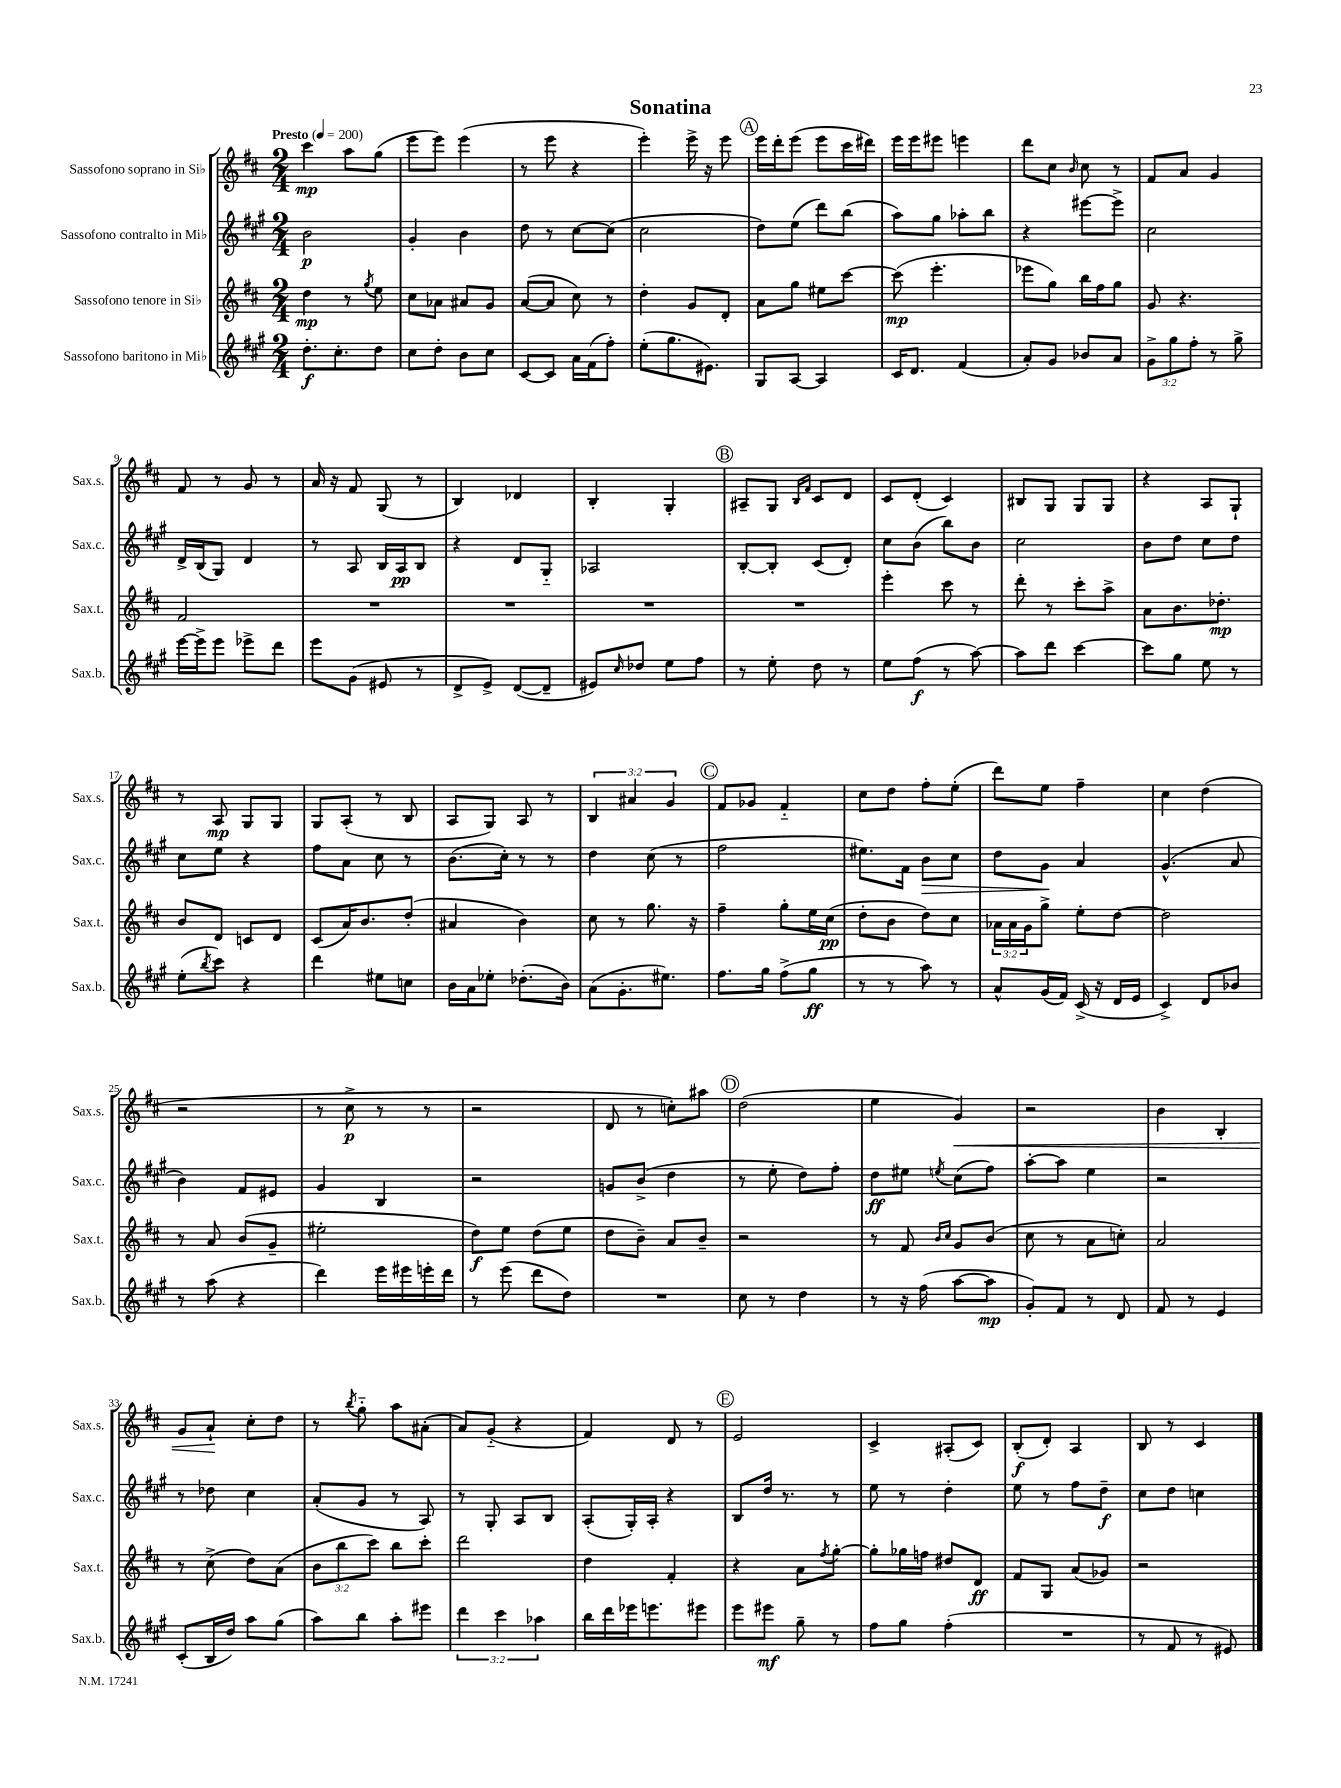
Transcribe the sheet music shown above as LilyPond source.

\header { title = "Sonatina" }
<<
\new StaffGroup <<
\new Staff = "s0" \with { instrumentName = "Sassofono soprano in Sib" shortInstrumentName = "Sax.s." } {
    \clef treble \key d \major \numericTimeSignature \time 2/4 \override Staff.TupletNumber.text = #tuplet-number::calc-fraction-text \tempo "Presto" 4 = 200
    cis'''4\mp a''8 g''8( |
    e'''8 e'''8) e'''4( |
    r8 e'''8 r4 |
    e'''4-.) e'''16-> r16 e'''8 |
    \mark \markup { \circle "A" } e'''16 d'''16-. e'''8( e'''8 cis'''16 dis'''16) |
    e'''16 e'''16 eis'''8 e'''4 |
    d'''8 cis''8 \grace { b'16 } cis''8 r8 |
    fis'8 a'8 g'4 |
    fis'8 r8 g'8 r8 |
    a'16 r16 fis'8 g8( r8 |
    b4) des'4 |
    b4-. g4-. |
    \mark \markup { \circle "B" } ais8-- g8 \grace { b16 fis'16 } cis'8 d'8 |
    cis'8 d'8-.( cis'4) |
    bis8 g8 g8 g8 |
    r4 a8 g8-! |
    r8 a8\mp g8 g8 |
    g8 a8-.( r8 b8 |
    a8 g8) a8 r8 |
    \tuplet 3/2 { b4 ais'4 g'4 } |
    \mark \markup { \circle "C" } fis'8 ges'8 fis'4-_ |
    cis''8 d''8 fis''8-. e''8-.( |
    d'''8) e''8 fis''4-- |
    cis''4 d''4( |
    r2 |
    r8 cis''8->\p r8 r8 |
    r2 |
    d'8 r8 c''8-.) ais''8 |
    \mark \markup { \circle "D" } d''2( |
    e''4 g'4\<) |
    r2 |
    b'4 b4-. |
    g'8 a'8-!\! cis''8-. d''8 |
    r8 \acciaccatura { b''8 } g''8-_ a''8 ais'8-.( |
    a'8) g'8-_( r4 |
    fis'4) d'8 r8 |
    \mark \markup { \circle "E" } e'2 |
    cis'4-> ais8-.( cis'8) |
    b8-.\f( d'8-.) a4 |
    b8 r8 cis'4 \bar "|." |
}
\new Staff = "s1" \with { instrumentName = "Sassofono contralto in Mib" shortInstrumentName = "Sax.c." } {
    \clef treble \key a \major \numericTimeSignature \time 2/4
    b'2\p |
    gis'4-. b'4 |
    d''8 r8 cis''8~ cis''8( |
    cis''2 |
    \mark \markup { \circle "A" } d''8) e''8( d'''8) b''8( |
    a''8) gis''8 aes''8-. b''8 |
    r4 eis'''8~ eis'''8-> |
    cis''2 |
    d'16-> b16( gis8) d'4 |
    r8 a8 b16 a16\pp b8 |
    r4 d'8 gis8-_ |
    aes2 |
    \mark \markup { \circle "B" } b8~-. b8-. cis'8( d'8-.) |
    cis''8 b'8( b''8) b'8 |
    cis''2 |
    b'8 d''8 cis''8 d''8 |
    cis''8 e''8 r4 |
    fis''8 a'8 cis''8 r8 |
    b'8.( cis''16-.) r8 r8 |
    d''4 cis''8( r8 |
    \mark \markup { \circle "C" } fis''2 |
    eis''8.) fis'16 b'8\> cis''8 |
    d''8 gis'8\! a'4 |
    gis'4.-^( a'8 |
    b'4) fis'8 eis'8 |
    gis'4 b4 |
    r2 |
    g'8 b'8->( d''4 |
    \mark \markup { \circle "D" } r8 e''8-. d''8) fis''8-. |
    d''8\ff eis''8 \acciaccatura { e''8 } cis''8( fis''8) |
    a''8~-. a''8 e''4 |
    r2 |
    r8 des''8 cis''4 |
    a'8-.( gis'8 r8 a8) |
    r8 gis8-. a8 b8 |
    a8-.( gis16-.) a16-. r4 |
    \mark \markup { \circle "E" } b8 d''16 r8. r8 |
    e''8 r8 d''4-. |
    e''8 r8 fis''8 d''8--\f |
    cis''8 d''8 c''4 \bar "|." |
}
\new Staff = "s2" \with { instrumentName = "Sassofono tenore in Sib" shortInstrumentName = "Sax.t." } {
    \clef treble \key d \major \numericTimeSignature \time 2/4 \override Staff.TupletNumber.text = #tuplet-number::calc-fraction-text
    d''4\mp r8 \acciaccatura { g''8 } e''8 |
    cis''8 aes'8 ais'8 g'8 |
    a'8~( a'8 cis''8) r8 |
    d''4-. g'8 d'8-. |
    \mark \markup { \circle "A" } a'8 g''8 eis''8 cis'''8~ |
    cis'''8\mp( e'''4.-. |
    ees'''8 g''8) b''16 fis''16 g''8 |
    g'8 r4. |
    fis'2 |
    R2 |
    R2 |
    R2 |
    \mark \markup { \circle "B" } R2 |
    e'''4-. cis'''8 r8 |
    d'''8-. r8 cis'''8-. a''8-> |
    a'8 b'8. des''8.-.\mp |
    b'8 d'8 c'8 d'8 |
    cis'8( a'16) b'8. d''8-.( |
    ais'4 b'4) |
    cis''8 r8 g''8. r16 |
    \mark \markup { \circle "C" } fis''4-- g''8-. e''16 cis''16\pp( |
    d''8-. b'8 d''8) cis''8 |
    \tuplet 3/2 { aes'16 aes'16 g'16 } g''8-> e''8-. d''8~ |
    d''2 |
    r8 a'8 b'8( g'8-- |
    eis''2-. |
    d''8\f) e''8 d''8( e''8 |
    d''8 b'8--) a'8 b'8-- |
    \mark \markup { \circle "D" } r2 |
    r8 fis'8 \grace { b'16 cis''16 } g'8 b'8( |
    cis''8 r8 a'8 c''8-.) |
    a'2 |
    r8 cis''8->( d''8) a'8( |
    \tuplet 3/2 { b'8 b''8 cis'''8) } b''8 cis'''8-. |
    d'''2 |
    d''4 fis'4-. |
    \mark \markup { \circle "E" } r4 a'8 \acciaccatura { fis''8 } g''8~-. |
    g''8-. ges''16 f''16 dis''8 d'8\ff |
    fis'8 g8 a'8( ges'8) |
    r2 \bar "|." |
}
\new Staff = "s3" \with { instrumentName = "Sassofono baritono in Mib" shortInstrumentName = "Sax.b." } {
    \clef treble \key a \major \numericTimeSignature \time 2/4 \override Staff.TupletNumber.text = #tuplet-number::calc-fraction-text
    d''8.-.\f cis''8.-. d''8 |
    cis''8 d''8-. b'8 cis''8 |
    cis'8~ cis'8 a'16 fis'16( fis''8-.) |
    e''8-.( gis''8. eis'8.) |
    \mark \markup { \circle "A" } gis8 a8~ a4 |
    cis'16 d'8. fis'4( |
    a'8-.) gis'8 bes'8 a'8 |
    \tuplet 3/2 { gis'8-> gis''8 fis''8-. } r8 gis''8-> |
    e'''16~ e'''16-> e'''8 ees'''8-> d'''8 |
    e'''8 gis'8( eis'8 r8 |
    d'8-> e'8->) d'8~( d'8-- |
    eis'8) \grace { cis''16 } des''8 e''8 fis''8 |
    \mark \markup { \circle "B" } r8 e''8-. d''8 r8 |
    e''8 fis''8\f( r8 a''8~) |
    a''8 d'''8 cis'''4~ |
    cis'''8 gis''8 e''8 r8 |
    e''8-.( \acciaccatura { b''8 } cis'''8) r4 |
    d'''4 eis''8 c''8 |
    b'16 a'16 ees''8-. des''8.-.( b'16) |
    a'8( gis'8.-. eis''8.) |
    \mark \markup { \circle "C" } fis''8. gis''16 fis''8->( gis''8\ff |
    r8 r8 a''8) r8 |
    a'8-^ gis'16( fis'16) cis'16->( r16 d'16 e'16 |
    cis'4->) d'8 bes'8 |
    r8 a''8( r4 |
    d'''4) e'''16 eis'''16 e'''16-. d'''16 |
    r8 e'''8( d'''8 d''8) |
    R2 |
    \mark \markup { \circle "D" } cis''8 r8 d''4 |
    r8 r16 fis''16( a''8~ a''8\mp |
    gis'8-.) fis'8 r8 d'8 |
    fis'8 r8 e'4 |
    cis'8-.( b16 d''16) a''8 gis''8( |
    a''8) b''8 a''8-. eis'''8 |
    \tuplet 3/2 { d'''4 cis'''4 aes''4 } |
    b''16 d'''16 ees'''16 e'''8. eis'''8 |
    \mark \markup { \circle "E" } e'''8 eis'''8\mf gis''8-- r8 |
    fis''8 gis''8 fis''4-.( |
    R2 |
    r8 fis'8 r8 eis'8) \bar "|." |
}
>>
>>
